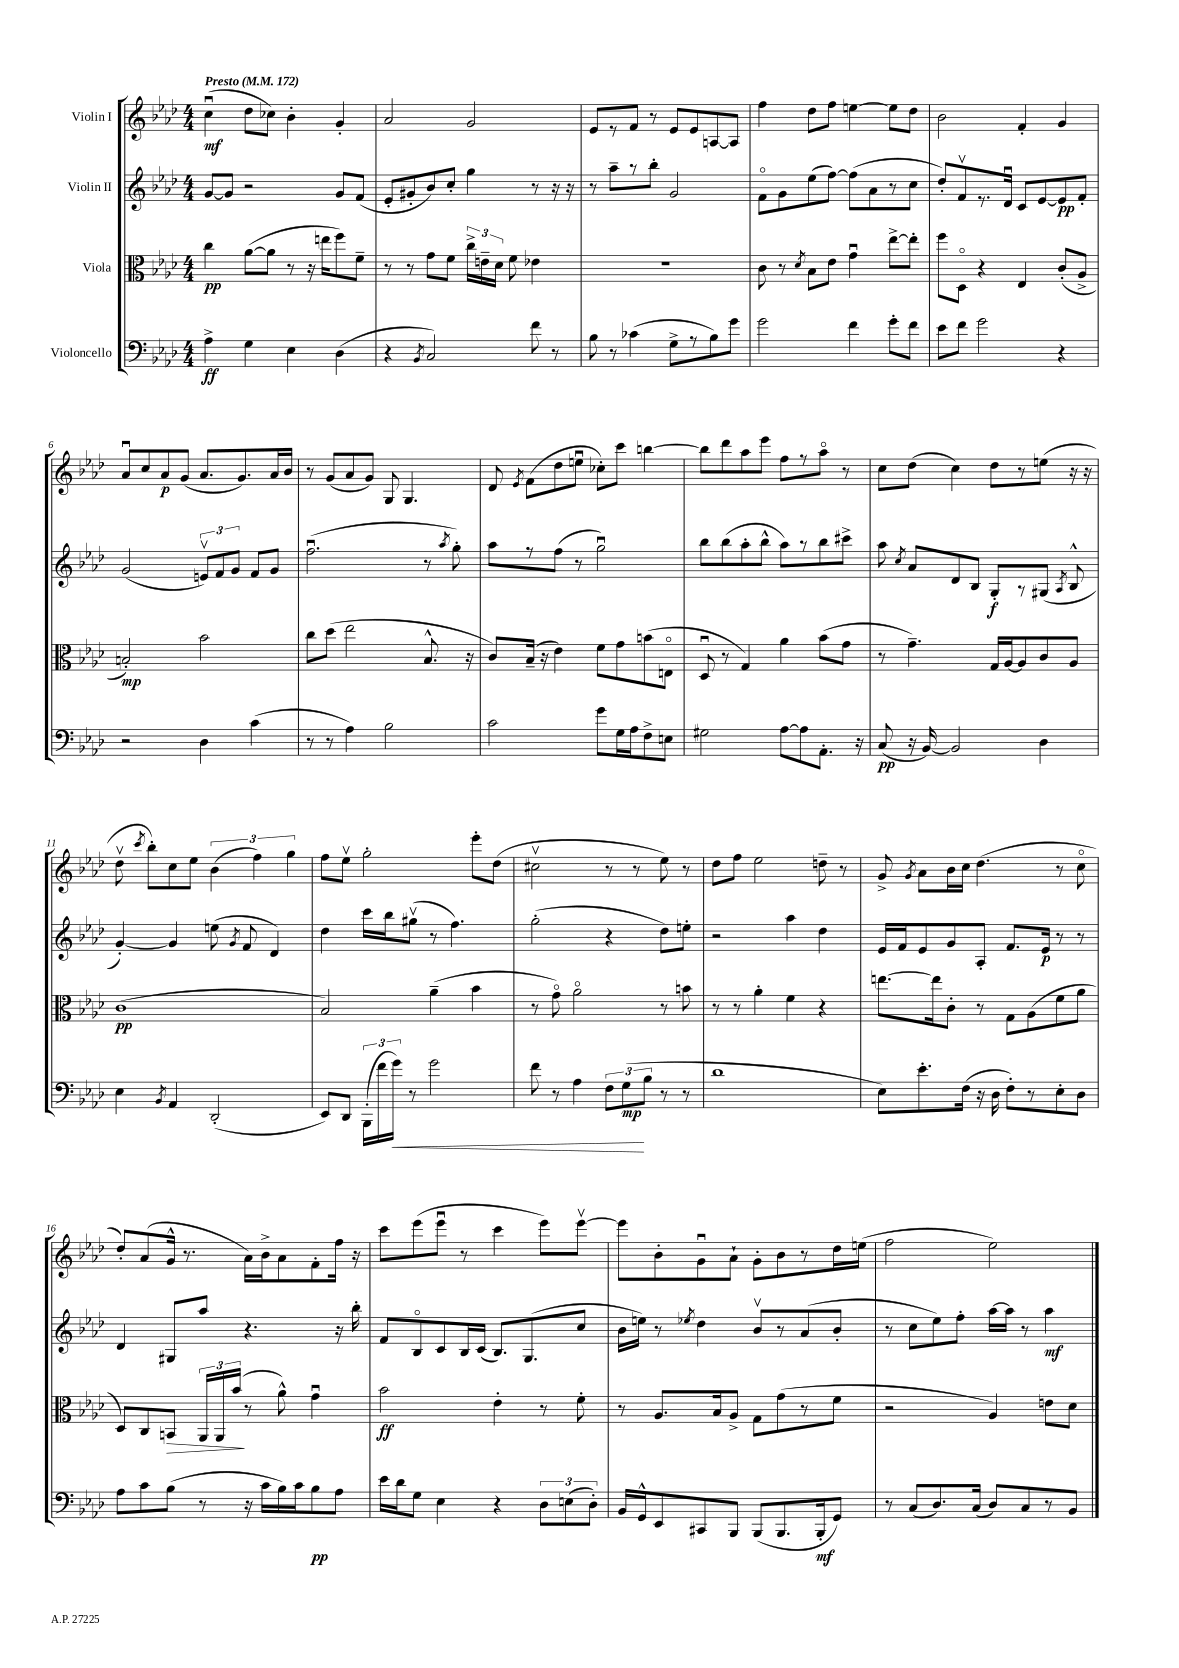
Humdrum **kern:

**kern	**kern	**kern	**kern
*staff4	*staff3	*staff2	*staff1
*clefF4	*clefC3	*clefG2	*clefG2
*k[b-e-a-d-]	*k[b-e-a-d-]	*k[b-e-a-d-]	*k[b-e-a-d-]
*M4/4	*M4/4	*M4/4	*M4/4
*MM172	*MM172	*MM172	*MM172
4A-^\	4cc\	[8g/L	(4ccu\
.	.	8g/]J	.
4G\	([8a-\L	2r	8dd-\L
.	8a-\]J	.	8cc-\J)
4E-\	8r	.	4b-'\
.	16r	.	.
.	16ee\LK	.	.
(4D-\	8ff\)	8g/L	4g'/
.	8f~\J	(8f/J	.
=	=	=	=
4r	8r	8e-'/L	2a-/
.	8r	8g#'/	.
8qBB-/	.	.	.
2C/)	8g\L	8b-/)	.
.	8f\J	8cc'/J	.
.	24cc^\LL	4gg\	2g/
.	24e~\	.	.
.	24d-\JJ	.	.
.	8f\	.	.
8f\	4e-\	8r	.
8r	.	16r	.
.	.	16r	.
=	=	=	=
8B-\	1r	8r	8e-/L
8r	.	8aa-~\L	8r
(4c-\	.	8r	8f/J
.	.	8bb-'\J	8r
8G^\L	.	2g/	8e-/L
8r	.	.	8e-/
8B-\)	.	.	[8A/
8g\J	.	.	8A/]J
=	=	=	=
2g\	8c\	8fo\L	4ff\
.	8r	8g\	.
.	8qd-/	.	.
.	8B-\L	(8ee-\	8dd-\L
.	8e-\J	[8ff\J)	8ff\J
4f\	4gu\	(8ff\]L	[4ee\
.	.	8a-\	.
8g'\L	[8ee-^\L	8r	8ee\]L
8f\J	8ee-'\]J	8cc\J	8dd-\J
=	=	=	=
8e-\L	8ff\L	8dd-'/L)	2b-\
8f\J	8D-o\J	8fv/	.
2g\	4r	8.r	.
.	.	16d-u/Jk	.
.	4E-/	8c/L	4f'/
.	.	[8e-/	.
4r	(8c'/L	8e-/]	4g/
.	8A-^/J	8f'/J	.
=	=	=	=
2r	2B'/)	(2g/	8a-u/L
.	.	.	8cc/
.	.	.	8a-/
.	.	.	(8g/J
4D-\	2b-\	12ev/L)	8.a-/L
.	.	12f/	.
.	.	12g/J	.
.	.	.	8.g/)
(4c\	.	8f/L	.
.	.	8g/J	16a-/L
.	.	.	16b-/JJ
=	=	=	=
8r	8cc\L	(2.ffu\	8r
8r	(8dd-\J	.	(8g/L
4A-\)	2ee-\	.	8a-/
.	.	.	8g/J)
2B-\	.	.	8G/
.	.	.	4.G/
.	8.B-^^/	8r	.
.	.	8qaa-/	.
.	.	8gg'\)	.
.	16r	.	.
=	=	=	=
2c\	8c/L)	8aa-\L	8d-/
.	.	.	8qe-/
.	(16B-~/Jk	8r	(8f\L
.	16r	.	.
.	4e-\)	(8ff\J	8dd-\
.	.	8r	8eeu\J
8g\L	8f\L	2ggu\)	8cc-'\L)
16G\L	8g\	.	8ccc\J
16A-\J	.	.	.
8F^\	(8b\	.	[4bb\
8E\J	8Eo\J	.	.
=	=	=	=
2G#\	8D-u/	8bb-\L	8bb\]L
.	8r	(8bb-\	8ddd-\
.	4G/)	8aa-'\	8aa-\
.	.	8bb-^^\J	8eee-\J
[8A-\L	4a-\	8aa-\L)	8ff\L
8A-\]	.	8r	8r
8.AA-'\J	(8b-\L	8bb-\	8aa-o\J
.	8g\J	8ccc#^\J	8r
16r	.	.	.
=	=	=	=
(8C/	8r	8aa-\	8cc\L
.	.	8qcc/	.
16r	4.g~\)	8a-/L	(8dd-\J
[16BB-/)	.	.	.
2BB-/]	.	8d-/	4cc\)
.	.	8B-/J	.
.	16G/LL	8G'/L	8dd-\L
.	[16A-/J	.	.
.	8A-/]	8r	8r
4D-\	8c/	(8G#/J	(8ee\J
.	.	8qA-/	.
.	8A-/J	8B-^^/	16r
.	.	.	16r
=	=	=	=
4E-\	(1c	[4g'/)	8dd-v\
.	.	.	8qccc/
.	.	.	8bb-'\L)
8qBB-/	.	.	.
4AA-/	.	4g/]	8cc\
.	.	.	8ee-\J
(2DD-'/	.	(8ee\	(6b-\
.	.	8qg/	.
.	.	8f/	.
.	.	.	6ff\)
.	.	4d-/)	.
.	.	.	6gg\
=	=	=	=
8EE-/L)	2B-/)	4dd-\	8ff\L
8DD-/J	.	.	8ee-v\J
(24BBB-'\LL	.	16ccc\LL	2gg'\
24f\	.	.	.
.	.	16bb-\J	.
24g\JJ)	.	.	.
8r	.	(8gg#v\J	.
2g\	(4a-~\	8r	.
.	.	4.ff\)	.
.	4b-\	.	8eee-'\L
.	.	.	(8dd-\J
=	=	=	=
8f\	8r	(2gg'\	2cc#v\
8r	8go\)	.	.
4A-\	2a-o\	.	.
12F\L	.	4r	8r
(12G\	.	.	.
.	.	.	8r
12B-\J	.	.	.
8r	8r	8dd-\L)	8ee-\)
8r	8b\	8ee'\J	8r
=	=	=	=
1d-	8r	2r	8dd-\L
.	8r	.	8ff\J
.	4a-'\	.	2ee-\
.	4f\	4aa-\	.
.	4r	4dd-\	8dd~\
.	.	.	8r
=	=	=	=
8E-\L)	[8.ee\L	16e-/LL	8g^/
.	.	16f/J	.
.	.	.	8qg/
8.e-'\	.	8e-/	8a-\L
.	16ee\]k	.	.
.	8c'\J	8g/	16b-\L
(16F\Jk	.	.	16cc\JJ
16r	8r	8A-'/J	(4.dd-\
16D-\	.	.	.
8F'\L)	8G\L	8.f/L	.
8r	(8A-\	.	.
.	.	16e-/Jk	.
8E-'\	8f\	8r	8r
8D-\J	8a-\J	8r	8cco\
=	=	=	=
8A-\L	8D-/L)	4d-/	8dd-'/L)
8c\	8C/	.	(8a-/
(8B-\J	8BB/J	8G#/L	16g^^/Jk
.	.	.	8.r
8r	24AA-/LL	8aa-/J	.
.	24AA-/	.	.
.	(24b-/JJ	.	.
16r	8r	4.r	16a-\LL)
16c\LL	.	.	16b-^\J
16B-\)	8a-^^\)	.	8a-\
16c\J	.	.	.
8B-\	4gu\	.	8f'\
8A-\J	.	16r	16ff\Jk
.	.	16bb-'\	16r
=	=	=	=
16e-\LL	2b-\	8f/L	8ccc\L
16d-\J	.	.	.
8G\J	.	8B-o/	(8eee-\
4E-\	.	8c/	8eee-u\J
.	.	16B-/L	8r
.	.	(16c/JJ	.
4r	4e-'\	8.B-/L)	4ccc\
.	.	(8.G/	.
12D-\L	8r	.	8eee-\L)
(12E\	.	.	.
.	8f'\	8cc/J	[8eee-v\J
12D-'\J)	.	.	.
=	=	=	=
16BB-/LL	8r	16b-\LL	8eee-\]L
16GG^^/J	.	16ee\JJ)	.
8EE-/	8.A-/L	8r	8b-'\
.	.	8qee-/	.
8CC#/	.	4dd-\	8gu\
.	16B-/k	.	.
8BBB-/J	8A-^/J	.	8a-`\J
(8BBB-/L	8G\L	8b-v/L	8g'\L
8.BBB-/	(8g\	8r	8b-\
.	8r	(8a-/	8r
16BBB-'/k	.	.	.
8GG/J)	8f\J	8b-'/J	16dd-\L
.	.	.	(16ee\JJ
=	=	=	=
8r	2r	8r	2ff\
(8C/L	.	8cc\L	.
8.D-/)	.	8ee-\)	.
.	.	8ff'\J	.
(16C/Jk	.	.	.
8D-/L)	4A-/)	[16aa-\LL	2ee-\)
.	.	16aa-\]JJ	.
8C/	.	8r	.
8r	8e\L	4aa-\	.
8BB-/J	8d-\J	.	.
==	==	==	==
*-	*-	*-	*-
